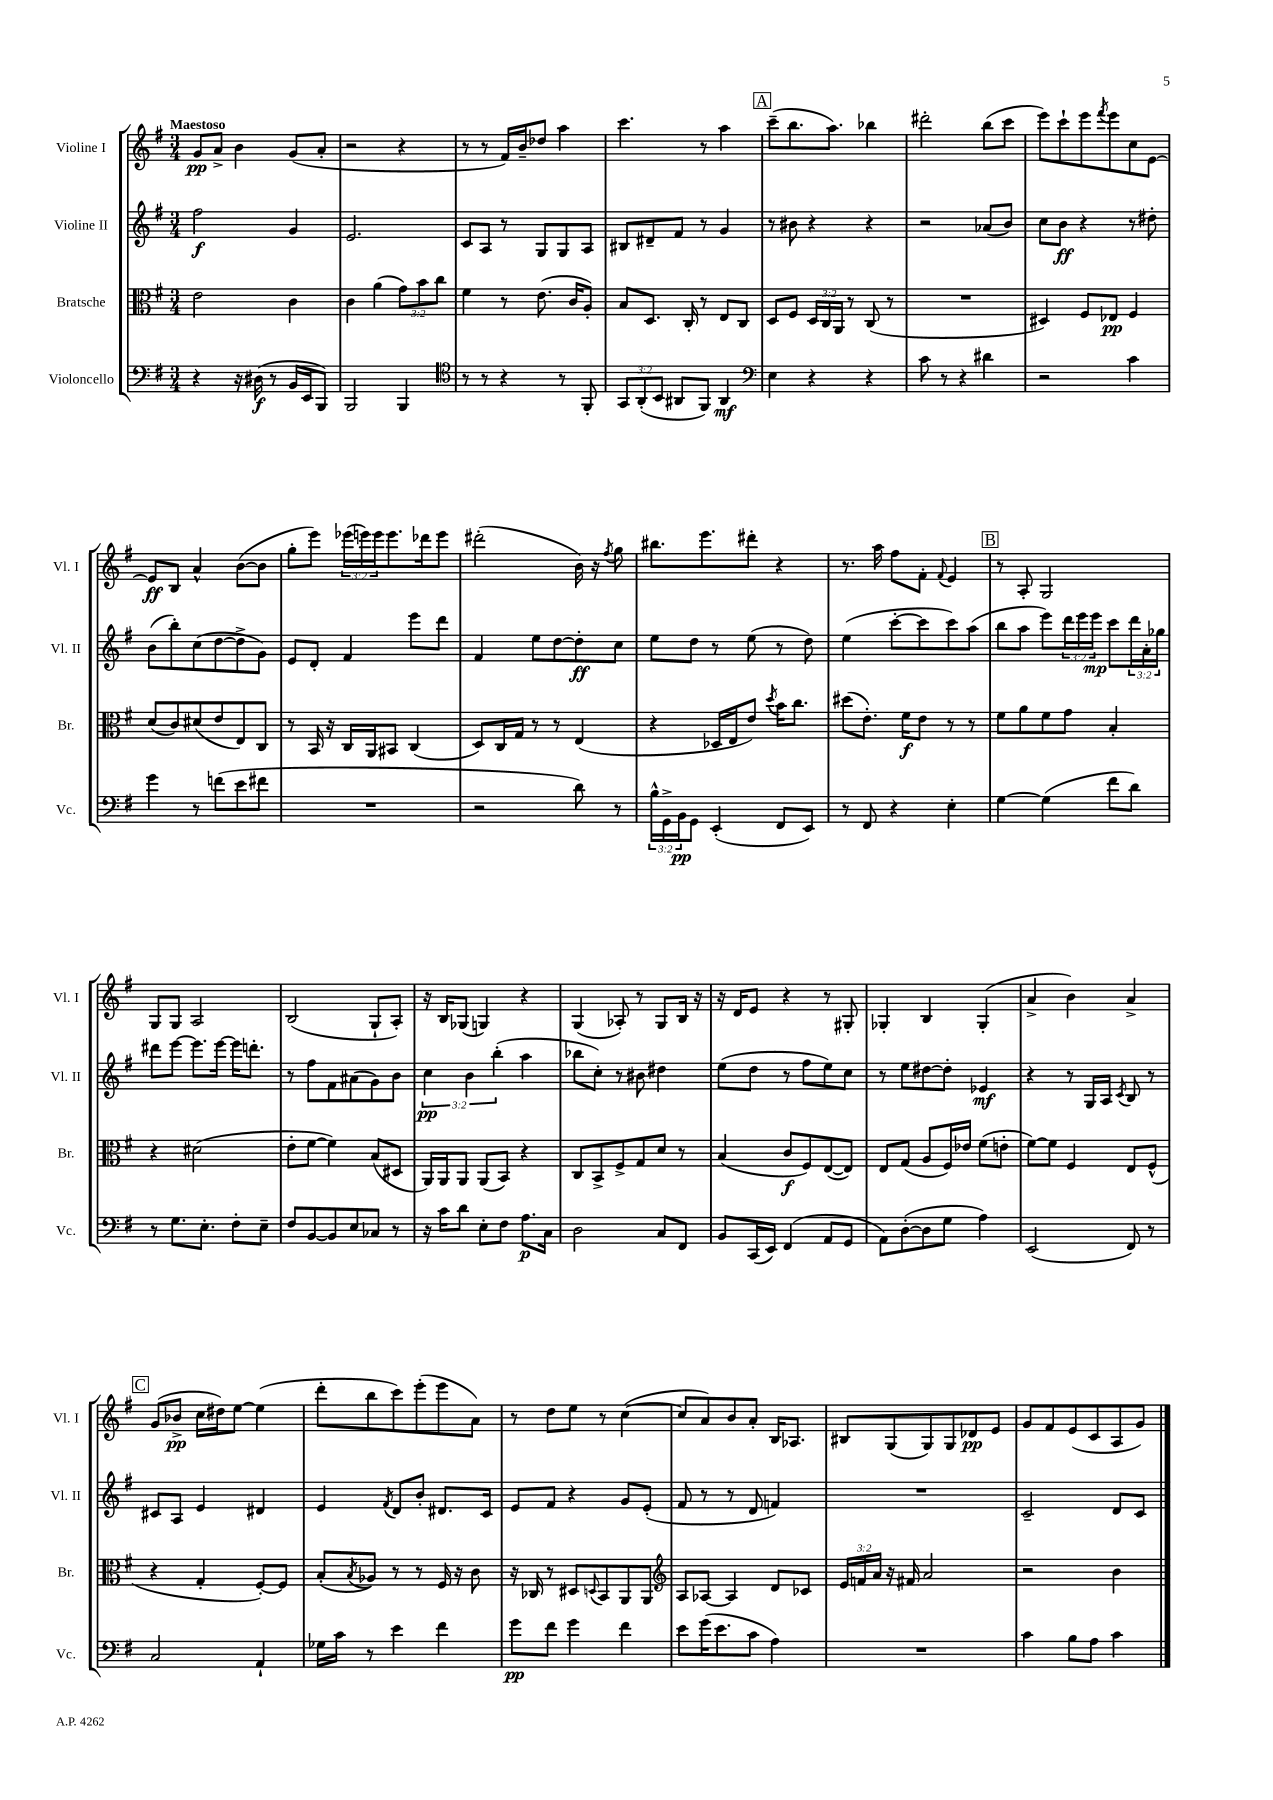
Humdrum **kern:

**kern	**dynam	**kern	**dynam	**kern	**dynam	**kern	**dynam
*part4	*part4	*part3	*part3	*part2	*part2	*part1	*part1
*staff4	*staff4	*staff3	*staff3	*staff2	*staff2	*staff1	*staff1
*I"Violoncello	*	*I"Bratsche	*	*I"Violine II	*	*I"Violine I	*
*I'Vc.	*	*I'Br.	*	*I'Vl. II	*	*I'Vl. I	*
*clefF4	*	*clefC3	*	*clefG2	*	*clefG2	*
*k[f#]	*	*k[f#]	*	*k[f#]	*	*k[f#]	*
*M3/4	*	*M3/4	*	*M3/4	*	*M3/4	*
=1	=1	=1	=1	=1	=1	=1	=1
!	!	!	!	!	!	!LO:TX:a:B:t=Maestoso	!
4r	.	2e\	.	2ff#\	f	8g/L	pp
.	.	.	.	.	.	8a^/J	.
16r	.	.	.	.	.	4b\	.
(16D#X\	f	.	.	.	.	.	.
8r	.	.	.	.	.	.	.
16BB/LL	.	4c\	.	4g/	.	(8g/L	.
16EE/J	.	.	.	.	.	.	.
8BBB/J)	.	.	.	.	.	8a'/J	.
=2	=2	=2	=2	=2	=2	=2	=2
2BBB/	.	4c\	.	2.e/	.	2r	.
.	.	(4a\	.	.	.	.	.
4BBB/	.	12g\L)	.	.	.	4r	.
.	.	12b\	.	.	.	.	.
.	.	12cc\J	.	.	.	.	.
=3	=3	=3	=3	=3	=3	=3	=3
*clefC4	*	*	*	*	*	*	*
8r	.	4f#\	.	8c/L	.	8r	.
8r	.	.	.	8A/J	.	8r	.
4r	.	8r	.	8r	.	16f#/LL)	.
.	.	.	.	.	.	16b~/J	.
.	.	(8.e\	.	8G/L	.	8dd-X/J	.
8r	.	.	.	8G/	.	4aa\	.
.	.	16c/KL	.	.	.	.	.
8FF#'/	.	8A'/J)	.	8A/J	.	.	.
=4	=4	=4	=4	=4	=4	=4	=4
12GG/L	.	8B/L	.	8B#X/L	.	4.ccc\	.
(12AA'/	.	.	.	.	.	.	.
.	.	8.D/J	.	8d#X~/	.	.	.
12BB/J	.	.	.	.	.	.	.
8AA#X/L	.	.	.	8f#/J	.	.	.
.	.	16C'/	.	.	.	.	.
8FF#/J)	.	8r	.	8r	.	8r	.
4AA#/	mf	8E/L	.	4g/	.	4aa\	.
.	.	8C/J	.	.	.	.	.
!!LO:REH:place=s1:t=A
=5	=5	=5	=5	=5	=5	=5	=5
*clefF4	*	*	*	*	*	*	*
4E\	.	8D/L	.	8r	.	(8ccc~\L	.
.	.	8F#/J	.	8b#X\	.	8.bb\	.
4r	.	24D/LL	.	4r	.	.	.
.	.	24C/	.	.	.	.	.
.	.	.	.	.	.	8.aa\J)	.
.	.	24AA/JJ	.	.	.	.	.
.	.	8r	.	.	.	.	.
4r	.	(8C/	.	4r	.	4bb-X\	.
.	.	8r	.	.	.	.	.
=6	=6	=6	=6	=6	=6	=6	=6
8c\	.	2.r	.	2r	.	2ddd#X'\	.
8r	.	.	.	.	.	.	.
4r	.	.	.	.	.	.	.
4d#X\	.	.	.	(8a-X/L	.	(8bb\L	.
.	.	.	.	8b/J)	.	8ccc\J	.
=7	=7	=7	=7	=7	=7	=7	=7
2r	.	4D#X/)	.	8cc\L	.	8eee\L)	.
.	.	.	.	8b\J	ff	8ccc`\	.
.	.	8F#/L	.	4r	.	8eee\	.
.	.	.	.	.	.	8qfff#/	.
.	.	8E-X/J	pp	.	.	8eee\	.
4c\	.	4F#/	.	8r	.	8cc\	.
.	.	.	.	8dd#X'\	.	[8e\J	.
!!LO:LB:g=z
=8	=8	=8	=8	=8	=8	=8	=8
4g\	.	(8d/L	.	(8b\L	.	8e/L]	ff
.	.	8c/)	.	8bb'\)	.	8B/J	.
8r	.	(8d#X/	.	(8cc\	.	4a^^/	.
(8fn\L	.	8e/	.	[8dd\	.	.	.
8e\	.	8E/)	.	8dd^\]	.	([8b\L	.
8f#X\J	.	8C/J	.	8g\J)	.	8b\J]	.
=9	=9	=9	=9	=9	=9	=9	=9
2.r	.	8r	.	8e/L	.	8gg'\L	.
.	.	16BB/	.	8d'/J	.	8eee\J)	.
.	.	16r	.	.	.	.	.
.	.	16C/LL	.	4f#/	.	(24eee-X\LL	.
.	.	.	.	.	.	24eeen\)	.
.	.	16AA/J	.	.	.	.	.
.	.	.	.	.	.	24eee\J	.
.	.	8BB#X/J	.	.	.	8.eee\	.
.	.	(4C/	.	8eee\L	.	.	.
.	.	.	.	.	.	16ddd-X\k	.
.	.	.	.	8ddd\J	.	8eee\J	.
=10	=10	=10	=10	=10	=10	=10	=10
2r	.	8D/L)	.	4f#/	.	(2ddd#X'\	.
.	.	16C/L	.	.	.	.	.
.	.	16G/JJ	.	.	.	.	.
.	.	8r	.	8ee\L	.	.	.
.	.	8r	.	[8dd\	.	.	.
8d\)	.	(4E/	.	8dd'\]	ff	16b\)	.
.	.	.	.	.	.	16r	.
.	.	.	.	.	.	8qff#/	.
8r	.	.	.	8cc\J	.	8gg\	.
=11	=11	=11	=11	=11	=11	=11	=11
24B^^\LL	.	4r	.	8ee\L	.	8.bb#X\L	.
24GG^\	.	.	.	.	.	.	.
24BB\J	pp	.	.	.	.	.	.
8GG\J	.	.	.	8dd\J	.	.	.
.	.	.	.	.	.	8.eee\	.
(4EE'/	.	16D-X/LL	.	8r	.	.	.
.	.	16E/J	.	.	.	.	.
.	.	8e/J)	.	(8ee\	.	8ddd#X'\J	.
.	.	8qdd/	.	.	.	.	.
8FF#/L	.	16b\KL	.	8r	.	4r	.
.	.	8.cc\J	.	.	.	.	.
8EE/J)	.	.	.	8dd\)	.	.	.
=12	=12	=12	=12	=12	=12	=12	=12
8r	.	(8dd#X\L	.	(4ee\	.	8.r	.
8FF#/	.	8.e'\J)	.	.	.	.	.
.	.	.	.	.	.	16aa\	.
4r	.	.	.	[8ccc'\L	.	8ff#\L	.
.	.	16f#\KL	f	.	.	.	.
.	.	8e\J	.	8ccc\]	.	8f#'\J	.
.	.	.	.	.	.	8qqf#/	.
4E'\	.	8r	.	8ccc\)	.	4e/	.
.	.	8r	.	(8aa\J	.	.	.
!!LO:REH:place=s1:t=B
=13	=13	=13	=13	=13	=13	=13	=13
[4G\	.	8f#\L	.	8bb\L	.	8r	.
.	.	8a\	.	8aa\J	.	8A'/	.
(4G\]	.	8f#\	.	8eee\L)	.	2G/	.
.	.	8g\J	.	24ddd\L	.	.	.
.	.	.	.	24eee\	.	.	.
.	.	.	.	24eee\JJ	mp	.	.
8f#\L	.	4B'/	.	8ccc\L	.	.	.
8d\J)	.	.	.	24ddd\L	.	.	.
.	.	.	.	24a'\	.	.	.
.	.	.	.	24gg-X\JJ	.	.	.
!!LO:LB:g=z
=14	=14	=14	=14	=14	=14	=14	=14
8r	.	4r	.	8ddd#X\L	.	8G/L	.
8.G\L	.	.	.	[8eee\J	.	8G/J	.
.	.	(2d#X\	.	8.eee\L]	.	2A/	.
8.E'\J	.	.	.	.	.	.	.
.	.	.	.	[16eee\Jk	.	.	.
8F#'\L	.	.	.	16eee\KL]	.	.	.
.	.	.	.	8.dddn'\J	.	.	.
8E~\J	.	.	.	.	.	.	.
=15	=15	=15	=15	=15	=15	=15	=15
8F#/L	.	8e'\L	.	8r	.	(2B/	.
[8BB/	.	[8f#\J	.	8ff#\L	.	.	.
8BB/]	.	4f#\])	.	8f#\	.	.	.
8E/	.	.	.	(8a#X\	.	.	.
8C-X/J	.	(8B/L	.	8g\)	.	8G`/L	.
8r	.	8D#X/J	.	8b\J	.	8A'/J)	.
=16	=16	=16	=16	=16	=16	=16	=16
16r	.	16AA/LL)	.	6cc\	pp	16r	.
16c\KL	.	16AA/J	.	.	.	16B/KL	.
8d\J	.	8AA/J	.	.	.	(8G-X/J	.
.	.	.	.	6b\	.	.	.
8E'\L	.	(8AA/L	.	.	.	4Gn/)	.
.	.	.	.	(6bb'\	.	.	.
8F#\J	.	8BB/J)	.	.	.	.	.
8.A\L	p	4r	.	4aa\	.	4r	.
16C\Jk	.	.	.	.	.	.	.
=17	=17	=17	=17	=17	=17	=17	=17
2D\	.	8C/L	.	8bb-X\L	.	(4G/	.
.	.	8BB^/	.	8cc'\J)	.	.	.
.	.	8F#^/	.	8r	.	8A-X'/)	.
.	.	8G/	.	8b#X\	.	8r	.
8C/L	.	8d/J	.	4dd#X\	.	8G/L	.
8FF#/J	.	8r	.	.	.	16B/Jk	.
.	.	.	.	.	.	16r	.
=18	=18	=18	=18	=18	=18	=18	=18
8BB/L	.	(4B/	.	(8ee\L	.	16r	.
.	.	.	.	.	.	16d/KL	.
(16CC/L	.	.	.	8dd\J	.	8e/J	.
16EE/JJ)	.	.	.	.	.	.	.
(4FF#/	.	8c/L	f	8r	.	4r	.
.	.	8F#/)	.	8ff#\L	.	.	.
8AA/L	.	([8E/	.	8ee\)	.	8r	.
8GG/J	.	8E/J])	.	8cc\J	.	8G#X'/	.
=19	=19	=19	=19	=19	=19	=19	=19
8AA\L)	.	8E/L	.	8r	.	4G-X'/	.
([8D'\	.	(8G/J	.	8ee\L	.	.	.
8D\]	.	8A/L	.	[8dd#X\	.	4B/	.
8G\J	.	16F#/L)	.	8dd#'\J]	.	.	.
.	.	16e-X/JJ	.	.	.	.	.
4A\)	.	(8f#\L	.	4e-X/	mf	(4G-'/	.
.	.	8en'\J	.	.	.	.	.
=20	=20	=20	=20	=20	=20	=20	=20
(2EE/	.	[8f#\L)	.	4r	.	4a^/	.
.	.	8f#\J]	.	.	.	.	.
.	.	4F#/	.	8r	.	4b\)	.
.	.	.	.	16G/LL	.	.	.
.	.	.	.	16A/JJ	.	.	.
.	.	.	.	8qc/	.	.	.
8FF#/)	.	8E/L	.	8B/	.	4a^/	.
8r	.	(8F#^^/J	.	8r	.	.	.
!!LO:LB:g=z
!!LO:REH:place=s1:t=C
=21	=21	=21	=21	=21	=21	=21	=21
2C/	.	4r	.	8c#X/L	.	(8g/L	.
.	.	.	.	8A/J	.	8b-X^/J	pp
.	.	4G'/	.	4e/	.	16cc\LL	.
.	.	.	.	.	.	16dd#X\J)	.
.	.	.	.	.	.	[8ee\J	.
4AA`/	.	[8F#'/L)	.	4d#X/	.	(4ee\]	.
.	.	8F#/J]	.	.	.	.	.
=22	=22	=22	=22	=22	=22	=22	=22
16G-X\LL	.	(8B'/L	.	4e/	.	8ddd'\L	.
16c\JJ	.	.	.	.	.	.	.
.	.	8qB/	.	.	.	.	.
8r	.	8A-X/J)	.	.	.	8bb\	.
.	.	.	.	8qf#/	.	.	.
4e\	.	8r	.	8d/L	.	8ccc\)	.
.	.	8r	.	8b'/J	.	(8eee'\	.
4f#\	.	16F#/	.	8.d#X/L	.	8eee\	.
.	.	16r	.	.	.	.	.
.	.	8c\	.	.	.	8a\J)	.
.	.	.	.	16c/Jk	.	.	.
=23	=23	=23	=23	=23	=23	=23	=23
8g\L	pp	16r	.	8e/L	.	8r	.
.	.	16C-X/	.	.	.	.	.
8f#\J	.	8r	.	8f#/J	.	8dd\L	.
4g\	.	8D#X/L	.	4r	.	8ee\J	.
.	.	8qqDn/	.	.	.	.	.
.	.	8BB/	.	.	.	8r	.
4f#\	.	8AA/	.	8g/L	.	([4cc\	.
.	.	8AA/J	.	(8e'/J	.	.	.
=24	=24	=24	=24	=24	=24	=24	=24
*	*	*clefG2	*	*	*	*	*
8e\L	.	8A/L	.	8f#/	.	8cc/L]	.
(16g\K	.	[8A-X/J	.	8r	.	8a/)	.
8.e\	.	.	.	.	.	.	.
.	.	4A-/]	.	8r	.	8b/	.
8c\J	.	.	.	8d/	.	8a'/J	.
4A\)	.	8d/L	.	4fn/)	.	16B/KL	.
.	.	.	.	.	.	8.A-X/J	.
.	.	8c-X/J	.	.	.	.	.
=25	=25	=25	=25	=25	=25	=25	=25
2.r	.	24e/LL	.	2.r	.	8B#X/L	.
.	.	24fn/	.	.	.	.	.
.	.	24a/JJ	.	.	.	.	.
.	.	16r	.	.	.	(8G/	.
.	.	16f#X/	.	.	.	.	.
.	.	2a/	.	.	.	8G/)	.
.	.	.	.	.	.	8G/	.
.	.	.	.	.	.	8d-X/	pp
.	.	.	.	.	.	8e/J	.
=26	=26	=26	=26	=26	=26	=26	=26
4c\	.	2r	.	2c~/	.	8g/L	.
.	.	.	.	.	.	8f#/	.
8B\L	.	.	.	.	.	(8e/	.
8A\J	.	.	.	.	.	8c/	.
4c\	.	4b\	.	8d/L	.	8A/	.
.	.	.	.	8c/J	.	8g/J)	.
==	==	==	==	==	==	==	==
*-	*-	*-	*-	*-	*-	*-	*-
